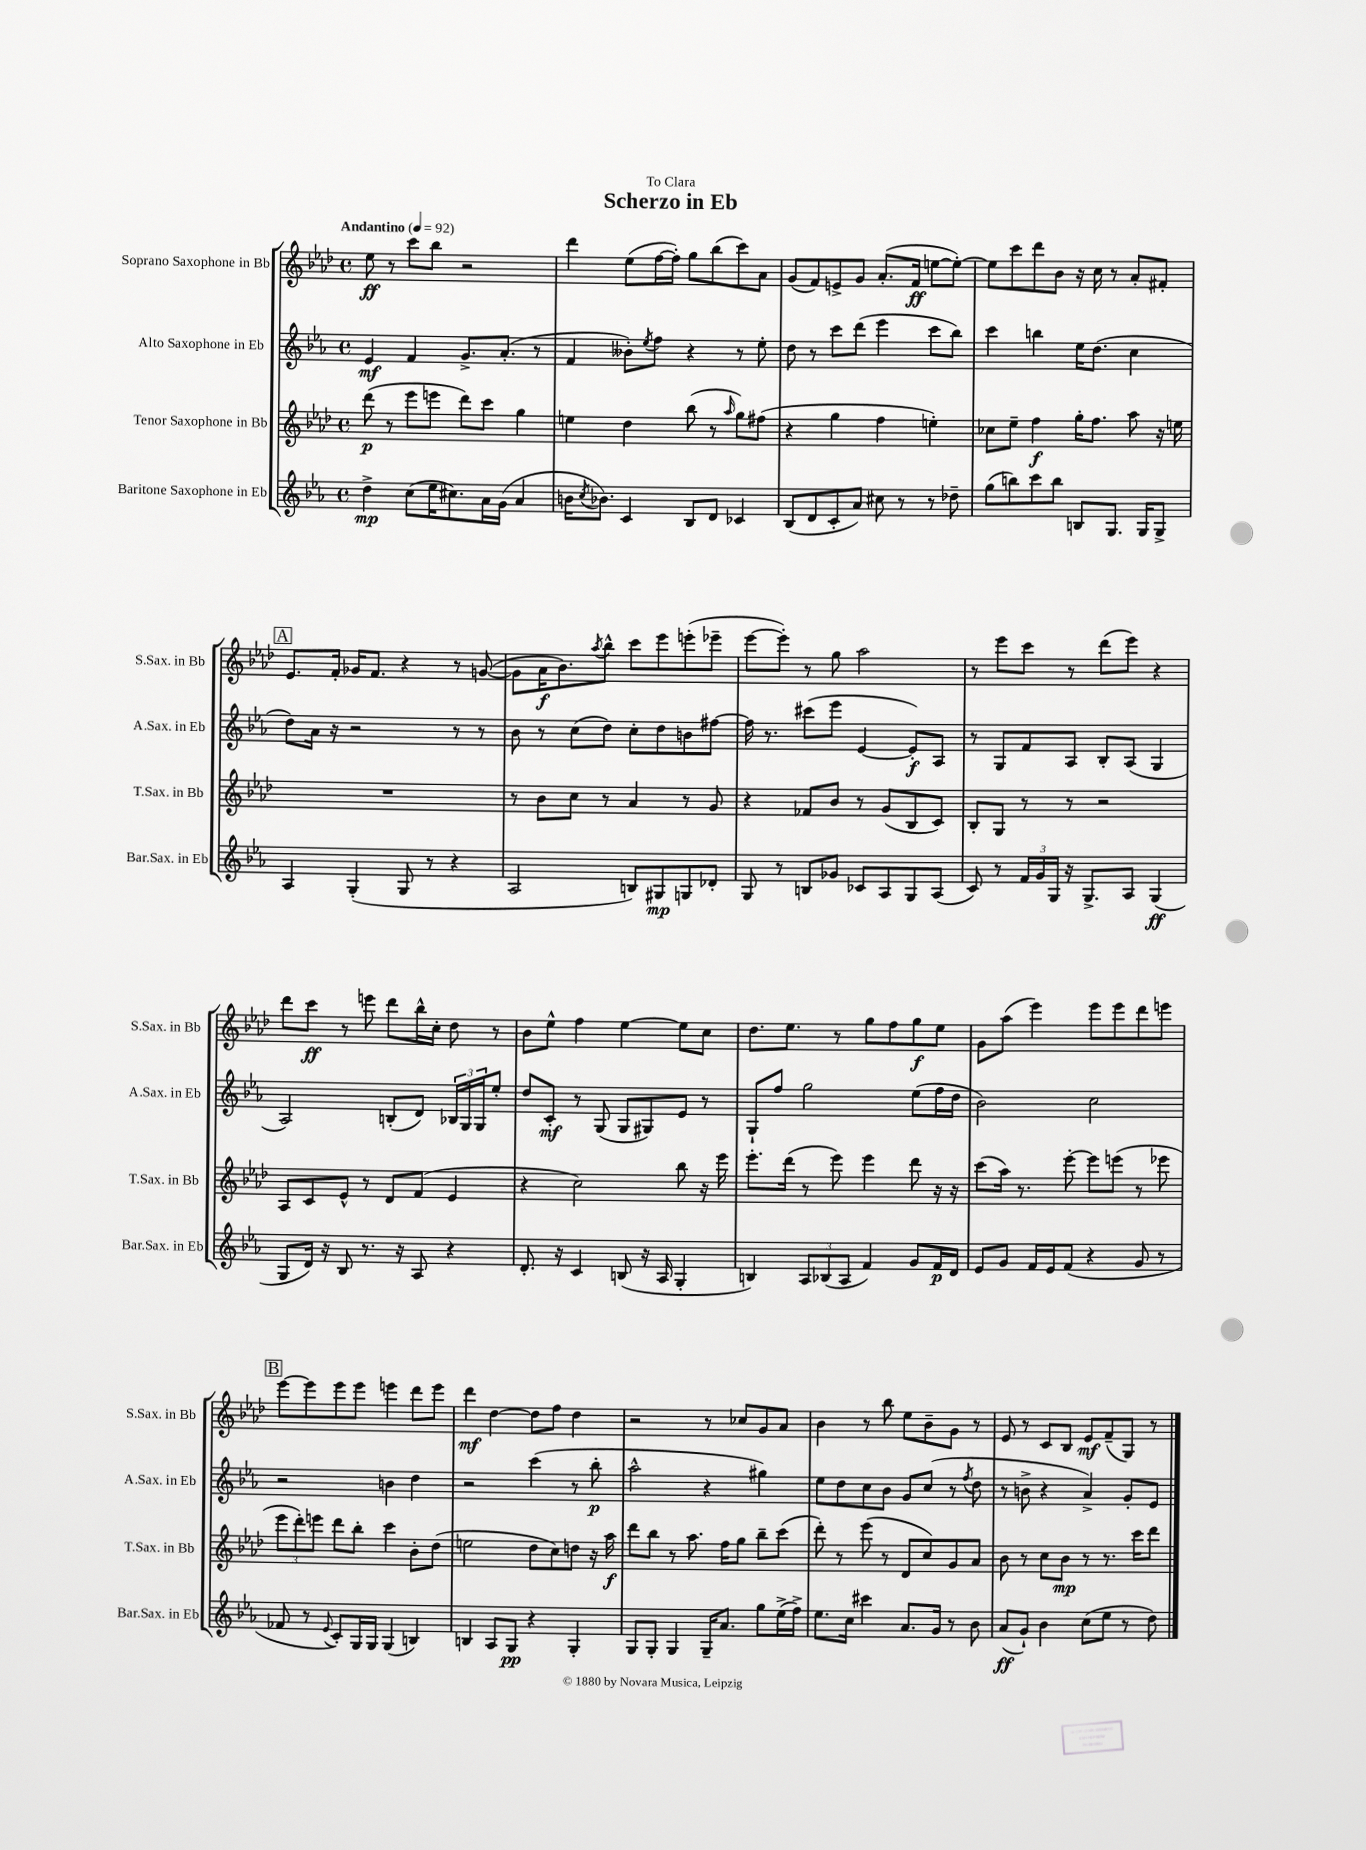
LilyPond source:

\header { title = "Scherzo in Eb" dedication = "To Clara" }
<<
\new StaffGroup <<
\new Staff = "s0" \with { instrumentName = "Soprano Saxophone in Bb" shortInstrumentName = "S.Sax. in Bb" } {
    \clef treble \key aes \major \defaultTimeSignature \time 4/4 \tempo "Andantino" 4 = 92
    ees''8\ff r8 c'''8 bes''8 r2 |
    des'''4 ees''8( f''16~ f''16-.) g''8 bes''8( c'''8) aes'8 |
    g'8( f'8) e'8-> g'8 aes'8.-.( f'16\ff e''8~ e''8~-.) |
    e''8 c'''8 des'''8 bes'8 r16 c''16 r8 aes'8-. fis'8-. |
    \mark \markup { \box "A" } ees'8. f'16-. ges'16 f'8. r4 r8 g'8~( |
    g'8 aes'16\f bes'8.) \acciaccatura { aes''8 } bes''8-^ c'''8 ees'''8 e'''8-.( ees'''8-- |
    ees'''8~ ees'''8-.) r8 g''8 aes''2 |
    r8 ees'''8 c'''8 r8 des'''8( ees'''8) r4 |
    des'''8 c'''8\ff r8 e'''8 des'''8 bes''16-^ c''16-. des''8 r8 |
    bes'8 ees''8-^ f''4 ees''4~ ees''8 c''8 |
    des''8. ees''8. r8 g''8 f''8 g''8\f ees''8 |
    g'8 aes''8( ees'''4) ees'''8 ees'''8 des'''8 e'''8 |
    \mark \markup { \box "B" } ees'''8~ ees'''8 ees'''8 ees'''8 e'''4 des'''8 e'''8 |
    des'''4\mf des''4~ des''8 f''8 des''4 |
    r2 r8 ces''8 g'8 aes'8 |
    bes'4 r8 bes''8 ees''8 bes'8-- g'8 r8 |
    ees'8 r8 c'8 bes8 ees'8\mf f'8--( g8) r8 \bar "|." |
}
\new Staff = "s1" \with { instrumentName = "Alto Saxophone in Eb" shortInstrumentName = "A.Sax. in Eb" } {
    \clef treble \key ees \major \defaultTimeSignature \time 4/4
    ees'4\mf f'4 g'8.-> aes'8.-.( r8 |
    f'4 beses'8-.) \acciaccatura { ees''8 } f''8 r4 r8 ees''8-. |
    d''8 r8 c'''8 d'''8( ees'''4 c'''8 bes''8) |
    c'''4 b''4 ees''16 d''8.( c''4 |
    \mark \markup { \box "A" } d''8) aes'16 r16 r2 r8 r8 |
    bes'8 r8 c''8( d''8) c''8-. d''8 b'8 fis''8~ |
    fis''16 r8. cis'''8( ees'''8 ees'4~ ees'8-.\f) aes8 |
    r8 g8 f'8 aes8 bes8-. aes8( g4 |
    aes2) b8-.( d'8) \tuplet 3/2 { bes16 g16 g16 } ees''8-. |
    d''8 c'8-.\mf r8 g8( g8 gis8) ees'8 r8 |
    g8-! f''8 g''2 ees''8( f''16 d''16 |
    bes'2) c''2 |
    \mark \markup { \box "B" } r2 b'4 d''4 |
    r2 c'''4( r8 bes''8-.\p |
    aes''2-^ r4 gis''4) |
    ees''8 d''8 c''8 bes'8 g'8 c''8( r8 \acciaccatura { f''8 } d''8 |
    r8 b'8-> r4 aes'4->) g'8-. ees'8 \bar "|." |
}
\new Staff = "s2" \with { instrumentName = "Tenor Saxophone in Bb" shortInstrumentName = "T.Sax. in Bb" } {
    \clef treble \key aes \major \defaultTimeSignature \time 4/4
    des'''8\p( r8 ees'''8 e'''8 des'''8) c'''8 g''4 |
    e''4 des''4 bes''8( r8 \grace { aes''16 } g''8) fis''8( |
    r4 g''4 f''4 e''4-.) |
    ces''8 ees''8-- f''4\f g''16-. f''8. aes''8 r16 e''16 |
    \mark \markup { \box "A" } R1 |
    r8 bes'8 c''8 r8 aes'4 r8 g'8 |
    r4 fes'8 bes'8 r8 g'8( bes8 c'8) |
    bes8-. g8 r8 r8 r2 |
    aes8 c'8 ees'8-^ r8 des'8 f'8( ees'4 |
    r4 c''2) bes''8 r16 ees'''16 |
    ees'''8.-. des'''16( r8 ees'''8) ees'''4 des'''8 r16 r16 |
    c'''8( aes''16) r8. ees'''8~-. ees'''8 e'''8( r8 ees'''8 |
    \mark \markup { \box "B" } \tuplet 3/2 { ees'''8 des'''8-.) e'''8 } des'''8 bes''8-. c'''4 bes'8-. des''8( |
    e''2 des''8 c''8) d''8 r16 aes''16\f |
    des'''8 bes''8 r8 aes''8. f''16 g''8 bes''8-- c'''8( |
    des'''8-.) r8 ees'''8( r8 des'8 c''8) g'8 aes'8 |
    bes'8 r8 c''8 bes'8\mp r8 r8. c'''16 des'''8 \bar "|." |
}
\new Staff = "s3" \with { instrumentName = "Baritone Saxophone in Eb" shortInstrumentName = "Bar.Sax. in Eb" } {
    \clef treble \key ees \major \defaultTimeSignature \time 4/4
    d''4->\mp c''8( ees''16 cis''8.) aes'16 g'16( aes'4 |
    b'16 \acciaccatura { c''8 } bes'8.) c'4 bes8 d'8 ces'4 |
    bes8( d'8 c'8-. aes'8) cis''8 r8 r8 des''8-- |
    g''8( b''8) c'''8 b''8 b8 g8. g16 g8-> |
    \mark \markup { \box "A" } aes4 g4-.( g8 r8 r4 |
    aes2 b8) gis8\mp g8 des'8-. |
    g8 r8 b8 ges'8 ces'8 aes8 g8 aes8( |
    c'8) r8 \tuplet 3/2 { f'16 g'16 g16 } r16 g8.-> aes8 g4\ff( |
    g8 d'16) r16 bes8 r8. r16 aes8 r4 |
    d'8.-. r16 c'4 b8( r16 aes16 g4-. |
    b4) \tuplet 3/2 { aes8 bes8( aes8 } f'4) g'8 f'16\p d'16 |
    ees'8 g'8 f'16 ees'16 f'8( r4 g'8 r8 |
    \mark \markup { \box "B" } fes'8 r8 \appoggiatura { ees'8 } c'8-.) g16 g16 g4( b4) |
    b4 aes8 g8\pp r4 g4-. |
    g8 g8-. g4 g16-- aes'8. g''8 ees''16->( f''16->) |
    ees''8. c''16 cis'''4 aes'8. g'16 r8 bes'8 |
    aes'8\ff( g'8-!) bes'4 c''8( ees''8 r8 d''8) \bar "|." |
}
>>
>>
\layout { \context { \Score \remove "Bar_number_engraver" } }
